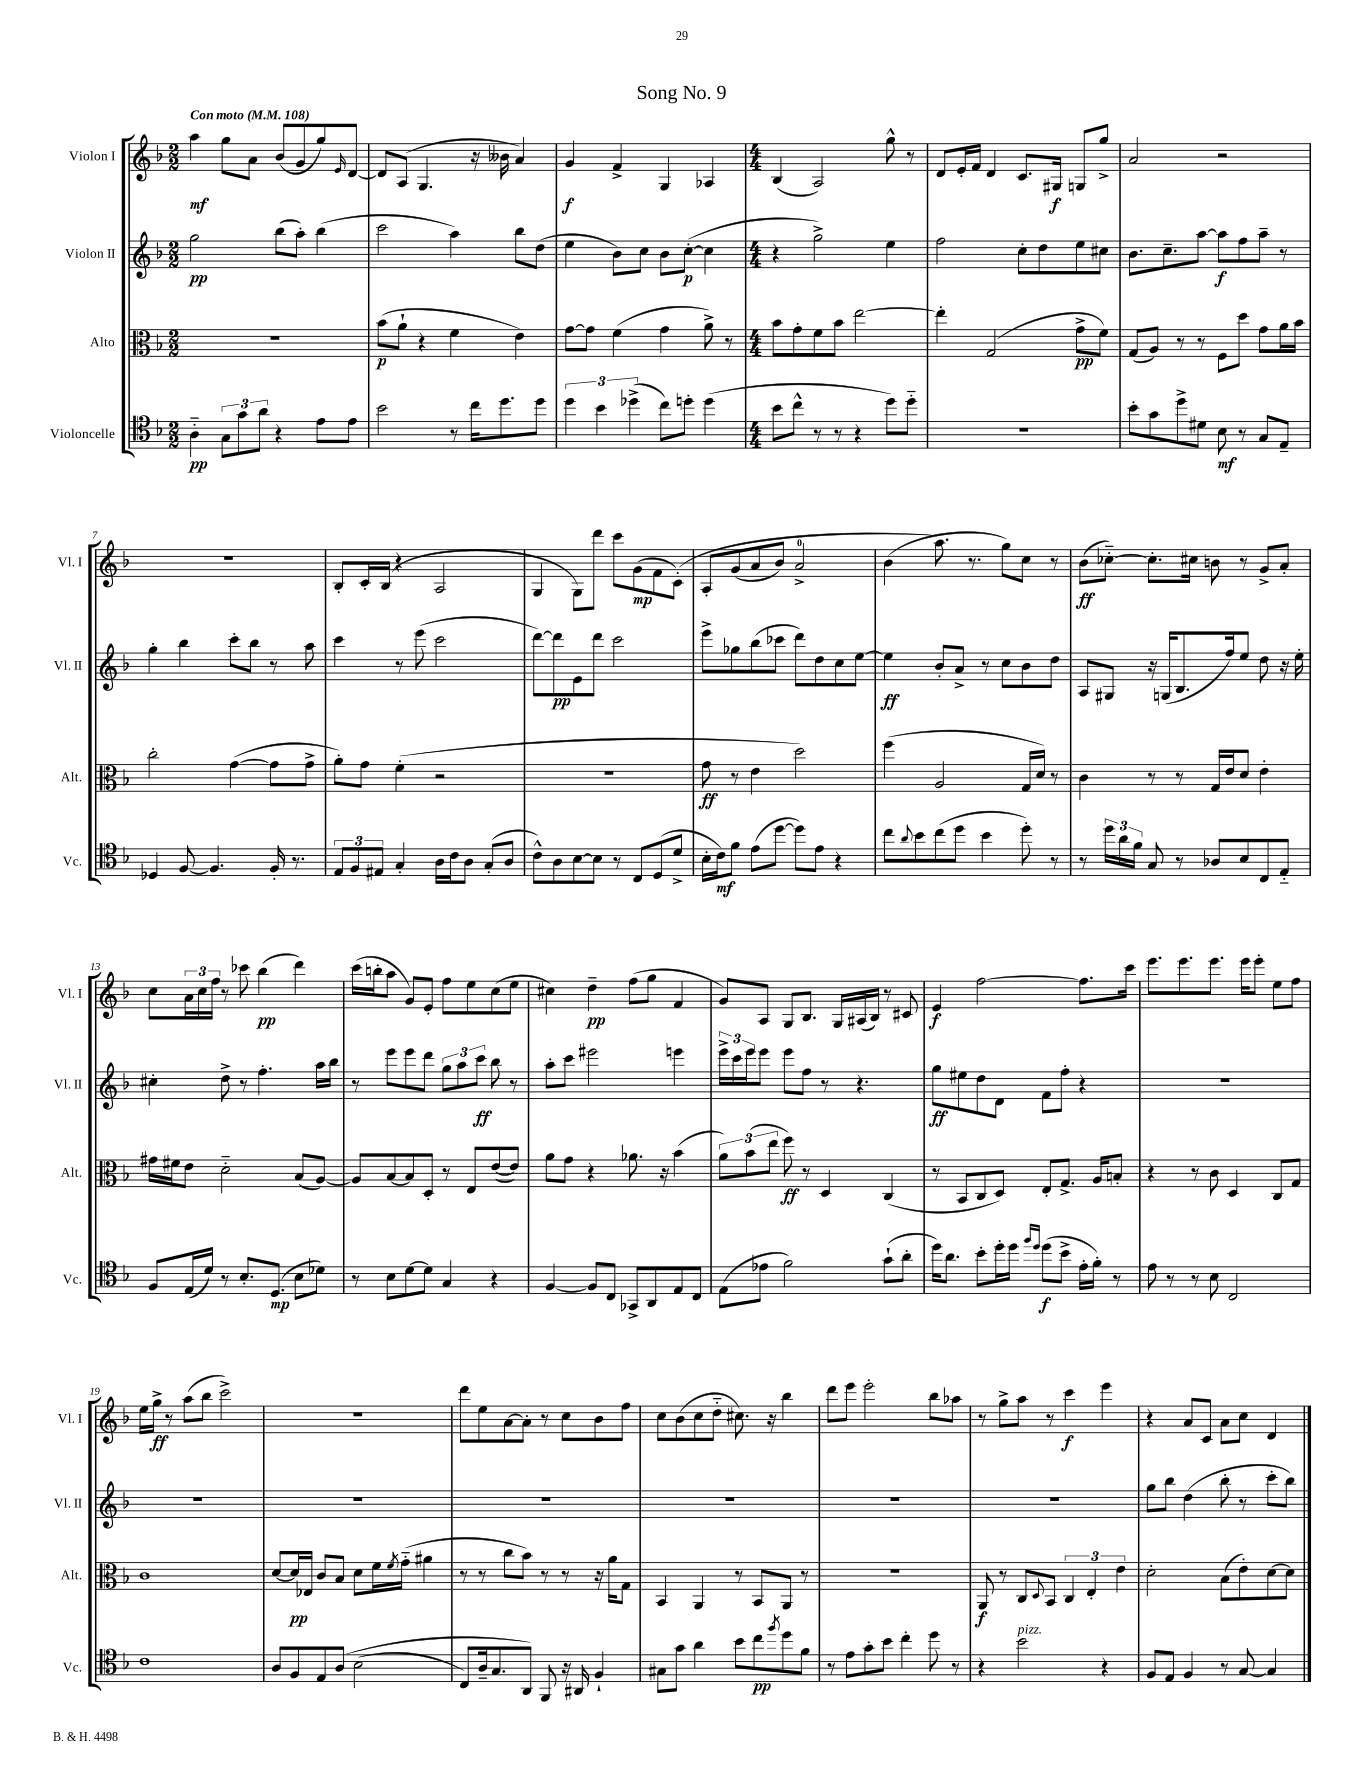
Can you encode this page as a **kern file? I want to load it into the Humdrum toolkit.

**kern	**kern	**kern	**kern
*staff4	*staff3	*staff2	*staff1
*clefC4	*clefC3	*clefG2	*clefG2
*k[b-]	*k[b-]	*k[b-]	*k[b-]
*M2/2	*M2/2	*M2/2	*M2/2
*MM108	*MM108	*MM108	*MM108
4A'~	1r	2gg	4aa
12G	.	.	8gg
12g	.	.	.
.	.	.	8a
12a	.	.	.
4r	.	(8bb-	(8b-
.	.	8aa')	8g
8e	.	(4bb-	8gg)
.	.	.	16qqe
8e	.	.	[8d
=	=	=	=
2b-	(8b-	2ccc	8d]
.	8a`	.	(8A
.	4r	.	4.G
8r	4f	4aa)	.
16cc	.	.	16r
8.dd	.	.	16b--
.	4e)	8bb-	4a)
8dd	.	(8dd	.
=	=	=	=
6dd	[8g	4ee	4g
.	8g]	.	.
6b-	.	.	.
.	(4f	8b-)	4f^
(6dd-^	.	.	.
.	.	8cc	.
8cc)	4g	8b-	4G
8dd'	.	([8cc'	.
(4dd	8a^)	4cc]	4A-
.	8r	.	.
=	=	=	=
*M4/4	*M4/4	*M4/4	*M4/4
8b-	8b-	4r	(4B-
8cc^^	8g'	.	.
8r	8f	2gg^)	2A)
8r	8b-	.	.
4r	[2ee	.	.
8dd)	.	4ee	8gg^^
8dd'~	.	.	8r
=	=	=	=
1r	4ee']	2ff	8d
.	.	.	16e'
.	.	.	16f
.	(2G	.	4d
.	.	8cc'	8.c
.	.	8dd	.
.	.	.	16G#
.	8g^	8ee	8G
.	8f)	8cc#	8gg^
=	=	=	=
8b-'	(8G	8.b-	2a
8g	8A)	.	.
.	.	8.cc~	.
8dd^	8r	.	.
8d#	8r	[8aa	.
8B-	8F	8aa]	2r
8r	8dd	8ff	.
8G	8g	8aa~	.
8E~	16a	8r	.
.	16b-	.	.
=	=	=	=
4D-	2cc'	4gg'	1r
[8F	.	4bb-	.
4.F]	.	.	.
.	([4g	8ccc'	.
.	.	8bb-	.
16F'	8g]	8r	.
8.r	.	.	.
.	8g^	8aa	.
=	=	=	=
12E	8a')	4ccc	8B-'
12F	.	.	.
.	8g	.	16c'
12E#	.	.	.
.	.	.	(16B-
4G'	(4f'	8r	4r
.	.	(8eee	.
16A	2r	2ccc	2A
16c	.	.	.
8A	.	.	.
(8G'	.	.	.
8A	.	.	.
=	=	=	=
8c^^)	1r	[8ddd)	4G
8A	.	8ddd]	.
[8B-	.	8e	8G)
8B-]	.	8ddd	8ddd
8r	.	2ccc	8ccc
8C	.	.	(8g
(8D	.	.	8f
8d^	.	.	&(8c')
=	=	=	=
16B-'	8g	8eee^	8A'
16c)	.	.	.
8f	8r	8gg-	(8g
(8e	4e	(8bb-	8a
[8dd	.	8ccc-	8b-)
8dd])	2dd)	8ddd)	2a^
8e	.	8dd	.
4r	.	8cc	.
.	.	[8ee	.
=	=	=	=
8cc	(4ff	4ee]	(4b-
8qqa	.	.	.
8b-	.	.	.
(8cc	2A	8b-'	8.aa&)
8dd	.	8a^	.
.	.	.	8.r
4b-	.	8r	.
.	.	8cc	8gg)
8dd')	16G	8b-	8cc
.	16d)	.	.
8r	8r	8dd	8r
=	=	=	=
8r	4c	8A	(8b-
24dd	.	8G#	[8cc-'~)
24a	.	.	.
24f	.	.	.
8G	8r	16r	8.cc-']
.	.	(16G	.
8r	8r	8.B-	.
.	.	.	16cc#
8A-	16G	.	8b
.	16e	16ff)	.
8B-	8d	8ee	8r
8C	4e'	8dd	8g^
8E'~	.	16r	8a'
.	.	16ee'	.
=	=	=	=
8F	16g#	4cc#'	8cc
.	16f#	.	.
(16E	8e	.	24a
.	.	.	24cc
16d)	.	.	.
.	.	.	24ff
8r	2d'~	8dd^	8r
8.B-'	.	8r	8ccc-
.	.	4.ff'	(4bb-
(8.D	.	.	.
8B-	(8B-	.	4ddd)
8d-)	[8A)	16aa	.
.	.	16bb-	.
=	=	=	=
8r	8A]	8r	(16ccc
.	.	.	16bb'
8B-	[8B-	8eee	8aa
[8d	8B-]	8eee	8g)
8d]	8D'	8ddd	8e'
4G	8r	12gg	8ff
.	.	12aa	.
.	8E	.	8ee
.	.	12ccc	.
4r	([8e	8bb-	(8cc
.	8e])	8r	8ee
=	=	=	=
[4F	8a	8aa'	4cc#)
.	8g	8ccc	.
8F]	4r	2eee#	4dd~
8C	.	.	.
8GG-^	8.a-	.	(8ff
8AA	.	.	8gg
.	16r	.	.
8E	(4b-	4eee	4f
8C	.	.	.
=	=	=	=
(8E	12a)	24eee^	8g)
.	.	24ccc	.
.	(12b-	24eee	.
8e-	.	8eee	8A
.	12ee	.	.
2f)	8ff)	8eee	8G
.	8r	8ff	8.B-
.	4D	8r	.
.	.	.	16G
.	.	4.r	(16A#
.	.	.	16B-)
(8g`	(4C	.	8r
8a'	.	.	8c#
=	=	=	=
16dd)	8r	8gg	4e
8.a	.	.	.
.	8BB-	8ee#	.
8b-'	8C	8dd	[2ff
16dd'	8D)	8d	.
16dd	.	.	.
16qqff	.	.	.
16qqdd	.	.	.
(8dd	8E'	8f	.
8b-^	8.G^	8ff'	.
16e'	.	4r	8.ff]
16f')	16A	.	.
8r	8B'	.	.
.	.	.	16ccc
=	=	=	=
8e	4r	1r	8.eee
8r	.	.	.
.	.	.	8.eee
8r	8r	.	.
8B-	8c	.	8.eee
2C	4D	.	.
.	.	.	16eee
.	.	.	8eee'
.	8C	.	8ee
.	8G	.	8ff
=	=	=	=
1c	1c	1r	16ee
.	.	.	16gg^
.	.	.	8r
.	.	.	(8aa
.	.	.	8bb-
.	.	.	2ccc^)
=	=	=	=
8A	[8d	1r	1r
8F	16d]	.	.
.	16E-	.	.
8E	8c	.	.
&(8A	8B-	.	.
(2B-	8d	.	.
.	16f	.	.
.	8qf	.	.
.	(16g'~	.	.
.	4a#	.	.
=	=	=	=
8C)	8r	1r	8ddd
16A~	8r	.	8ee
8.G	.	.	.
.	8cc	.	[8a
8AA&)	8b-)	.	8a']
8FF	8r	.	8r
16r	8r	.	8cc
16AA#	.	.	.
4F`	16r	.	8b-
.	16a	.	.
.	8G	.	8ff
=	=	=	=
8G#	4BB-	1r	8cc
8g	.	.	(8b-
4a	4AA	.	8cc
.	.	.	8dd'~
8b-	8r	.	8.cc#)
8cc	8BB-	.	.
.	.	.	16r
8qff	.	.	.
8dd	8AA	.	4bb-
8f	8r	.	.
=	=	=	=
8r	1r	1r	8ddd
8e	.	.	8eee
8g'	.	.	2eee'
8b-	.	.	.
4cc'	.	.	.
8dd	.	.	8bb-
8r	.	.	8aa-
=	=	=	=
4r	8AA	1r	8r
.	8r	.	8gg^
2b-	8C	.	8aa
.	8qqD	.	.
.	8BB-	.	8r
.	6C	.	4ccc
.	6E'	.	.
4r	.	.	4eee
.	6e	.	.
=	=	=	=
8F	2d'	8gg	4r
8E	.	8bb-	.
4F	.	(4dd	8a
.	.	.	8c
8r	(8B-	8bb-'	8a
[8G	8e')	8r	8cc
4G]	[8d	8ccc'	4d
.	8d]	8bb-)	.
==	==	==	==
*-	*-	*-	*-
